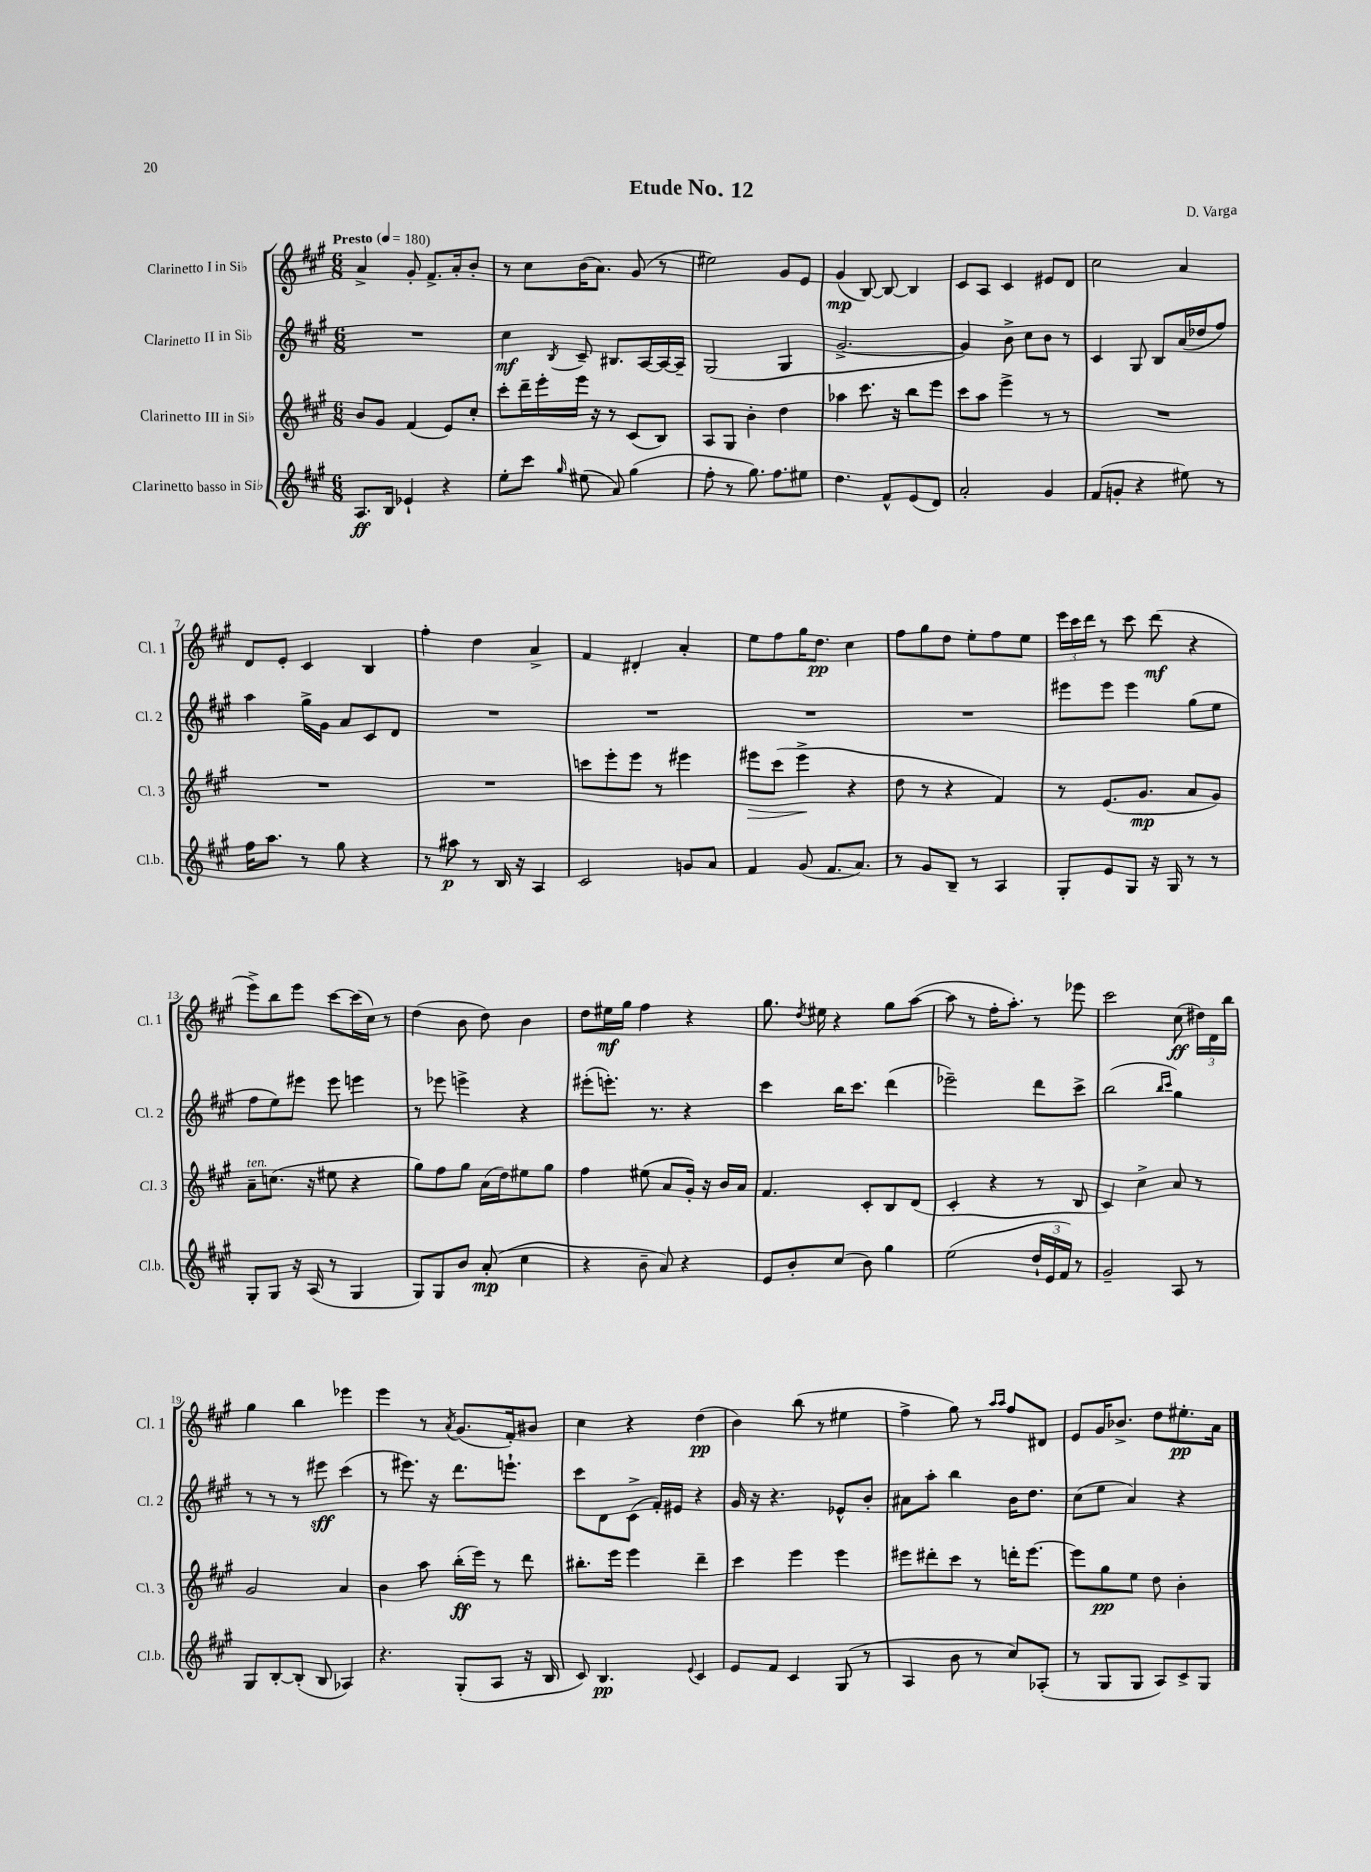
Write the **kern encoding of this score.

**kern	**kern	**kern	**kern
*staff4	*staff3	*staff2	*staff1
*clefG2	*clefG2	*clefG2	*clefG2
*k[f#c#g#]	*k[f#c#g#]	*k[f#c#g#]	*k[f#c#g#]
*M6/8	*M6/8	*M6/8	*M6/8
*MM180	*MM180	*MM180	*MM180
8.A	8b	2.r	4a^
.	8g#	.	.
16B	.	.	.
4e-`	(4f#	.	8g#'
.	.	.	8.f#^
4r	8e)	.	.
.	.	.	16a'
.	8cc#'	.	8b'
=	=	=	=
8ee'	8ccc#'	4cc#	8r
8ccc#	16ddd~	.	8cc#
.	16eee'	.	.
16qqgg#	.	8qB	.
(8ee#	16eee	8c#~	(16b
.	16r	.	8.a)
8a)	8r	8.B#	.
(4gg#	(8c#	.	(8g#
.	.	[16A	.
.	8B)	16A_	8r
.	.	16A~]	.
=	=	=	=
8ff#'	8A	(2G#	2ee#)
8r	8G#	.	.
8.gg#)	4b'	.	.
8.ff#	.	.	.
.	4dd	4G#	8g#
8ee#	.	.	8e
=	=	=	=
4.dd	4aa-	[2.g#^	(4g#
.	8.ccc#	.	[8B)
8f#^^	.	.	8B_
.	16r	.	.
(8e	8bb	.	4B]
8d)	8eee	.	.
=	=	=	=
2a'	8ccc#	4g#])	8c#
.	8aa	.	8A
.	4eee^	8b^	4c#
.	.	8cc#	.
4g#	8r	8b	8e#
.	8r	8r	8d
=	=	=	=
(8f#	2.r	4c#	2cc#
8g'	.	.	.
4r	.	8G#	.
.	.	8B	.
8ee#)	.	(16a	4a
.	.	16dd-	.
8r	.	8ff#)	.
=	=	=	=
16ff#	2.r	4aa	8d
8.aa	.	.	.
.	.	.	8e'
8r	.	16gg#^	4c#
.	.	16g#	.
8gg#	.	8a	.
4r	.	8c#	4B
.	.	8d	.
=	=	=	=
8r	2.r	2.r	4ff#'
8aa#	.	.	.
8r	.	.	4dd
16B	.	.	.
16r	.	.	.
4A	.	.	4a^
=	=	=	=
2c#	8ccc	2.r	4f#
.	8eee'	.	.
.	8eee	.	4d#'
.	8r	.	.
8g	4eee#	.	4a'
8a	.	.	.
=	=	=	=
4f#	8eee#	2.r	8ee
.	(8ccc#	.	8ff#
(8g#	4eee#^	.	16gg#
.	.	.	8.dd
8.f#	.	.	.
.	4r	.	4cc#
8.a)	.	.	.
=	=	=	=
8r	8dd	2.r	8ff#
8g#	8r	.	8gg#
8B~	4r	.	8dd
8r	.	.	8ee'
4A	4f#)	.	8ff#
.	.	.	8ee
=	=	=	=
8G#'	8r	8eee#	24eee
.	.	.	24ccc#
.	.	.	24ddd
8e	(8.e	8eee#	8r
8G#	.	4eee#	8ccc#
.	8.g#	.	.
16r	.	.	(8ddd
16G#	.	.	.
8r	8a	(8gg#	4r
8r	8g#)	8ee	.
=	=	=	=
8G#'	8a~	8ff#	8eee^)
8G#	(8.cc	8ee)	8bb
16r	.	8eee#	8eee
(16A	16r	.	.
8r	8ee#	8eee#	[8ccc#
4G#	4r	4eee	(16ccc#]
.	.	.	16cc#)
.	.	.	8r
=	=	=	=
8G#)	8gg#)	8r	(4dd
8G#	8ff#	8eee-	.
8b	8gg#	4eee^	8b
(8a'	(16a	.	8dd)
.	16dd)	.	.
4cc#	8ee#	4r	4b
.	8gg#	.	.
=	=	=	=
4r	4ff#	(8eee#'	8dd
.	.	8.eee')	16ee#
.	.	.	16gg#
8b~	(8ee#	.	4ff#
.	.	8.r	.
8a)	8a	.	.
4r	16g#')	4r	4r
.	16r	.	.
.	16b	.	.
.	16a	.	.
=	=	=	=
8e	4.f#	4ccc#	8.gg#
8b'	.	.	.
.	.	.	8qdd
.	.	.	16ee#
(8cc#	.	16bb	4r
.	.	8.ccc#	.
8b)	8c#'	.	.
4gg#	8B	(4ddd	8gg#
.	(8d	.	([8aa
=	=	=	=
(2ee	4c#'	2eee-~)	8aa]
.	.	.	8r
.	4r	.	16ff#'
.	.	.	8.aa')
24dd`	8r	8ddd	8r
24e	.	.	.
24f#)	.	.	.
8r	8B	8ccc#^	8eee-
=	=	=	=
2g#~	4c#)	(2bb	2ccc#
.	4cc#^	.	.
.	.	16qqbb	.
.	.	16qqccc#	.
8A	8a	4gg#)	(8cc#
8r	8r	.	24dd#)
.	.	.	24d
.	.	.	24bb
=	=	=	=
8G#	2g#	8r	4gg#
[8B'	.	8r	.
(8B']	.	8r	4bb
8B	.	8eee#	.
4A-)	4a	(4ccc#	4eee-
=	=	=	=
4.r	4b	8r	4eee
.	.	8.eee#)	.
.	8aa	.	8r
.	.	16r	.
.	.	.	8qa
(8G#'	(16bb'	8.ddd	(8.g#
.	16eee)	.	.
8A	8r	.	.
.	.	8.eee`	16f#')
16r	8ddd	.	8b#
16B	.	.	.
=	=	=	=
8c#)	8.bb#'	8ccc#	4cc#
4.B	.	8d	.
.	16eee	.	.
.	4eee	(8c#^	4r
.	.	16f#')	.
.	.	16e#	.
8qqe	.	.	.
4c#	4ddd~	4r	(4dd
=	=	=	=
8e	4ccc#	16g#	4b)
.	.	16r	.
8f#	.	4.r	.
4c#	4eee	.	(8bb
.	.	.	8r
(8G#	4eee	8e-^^	4ee#
8r	.	8b'	.
=	=	=	=
4A	8eee#	8a#	4ff#^
.	8ddd#'	8aa'	.
8b	8ccc#	4bb	8gg#)
8r	8r	.	8r
.	.	.	16qqaa
.	.	.	16qqaa
8cc#)	16ddd'	16b	8ff#
.	[8.eee#	8.dd	.
(8A-'	.	.	8d#
=	=	=	=
8r	8eee#]	(8cc#	8e
8G#	8gg#	8ee	16g#
.	.	.	8.b-^
8G#	8ee	4a)	.
8A)	8dd	.	8dd
8c#^	4b'	4r	8.ee#'
8G#	.	.	.
.	.	.	16a
==	==	==	==
*-	*-	*-	*-
